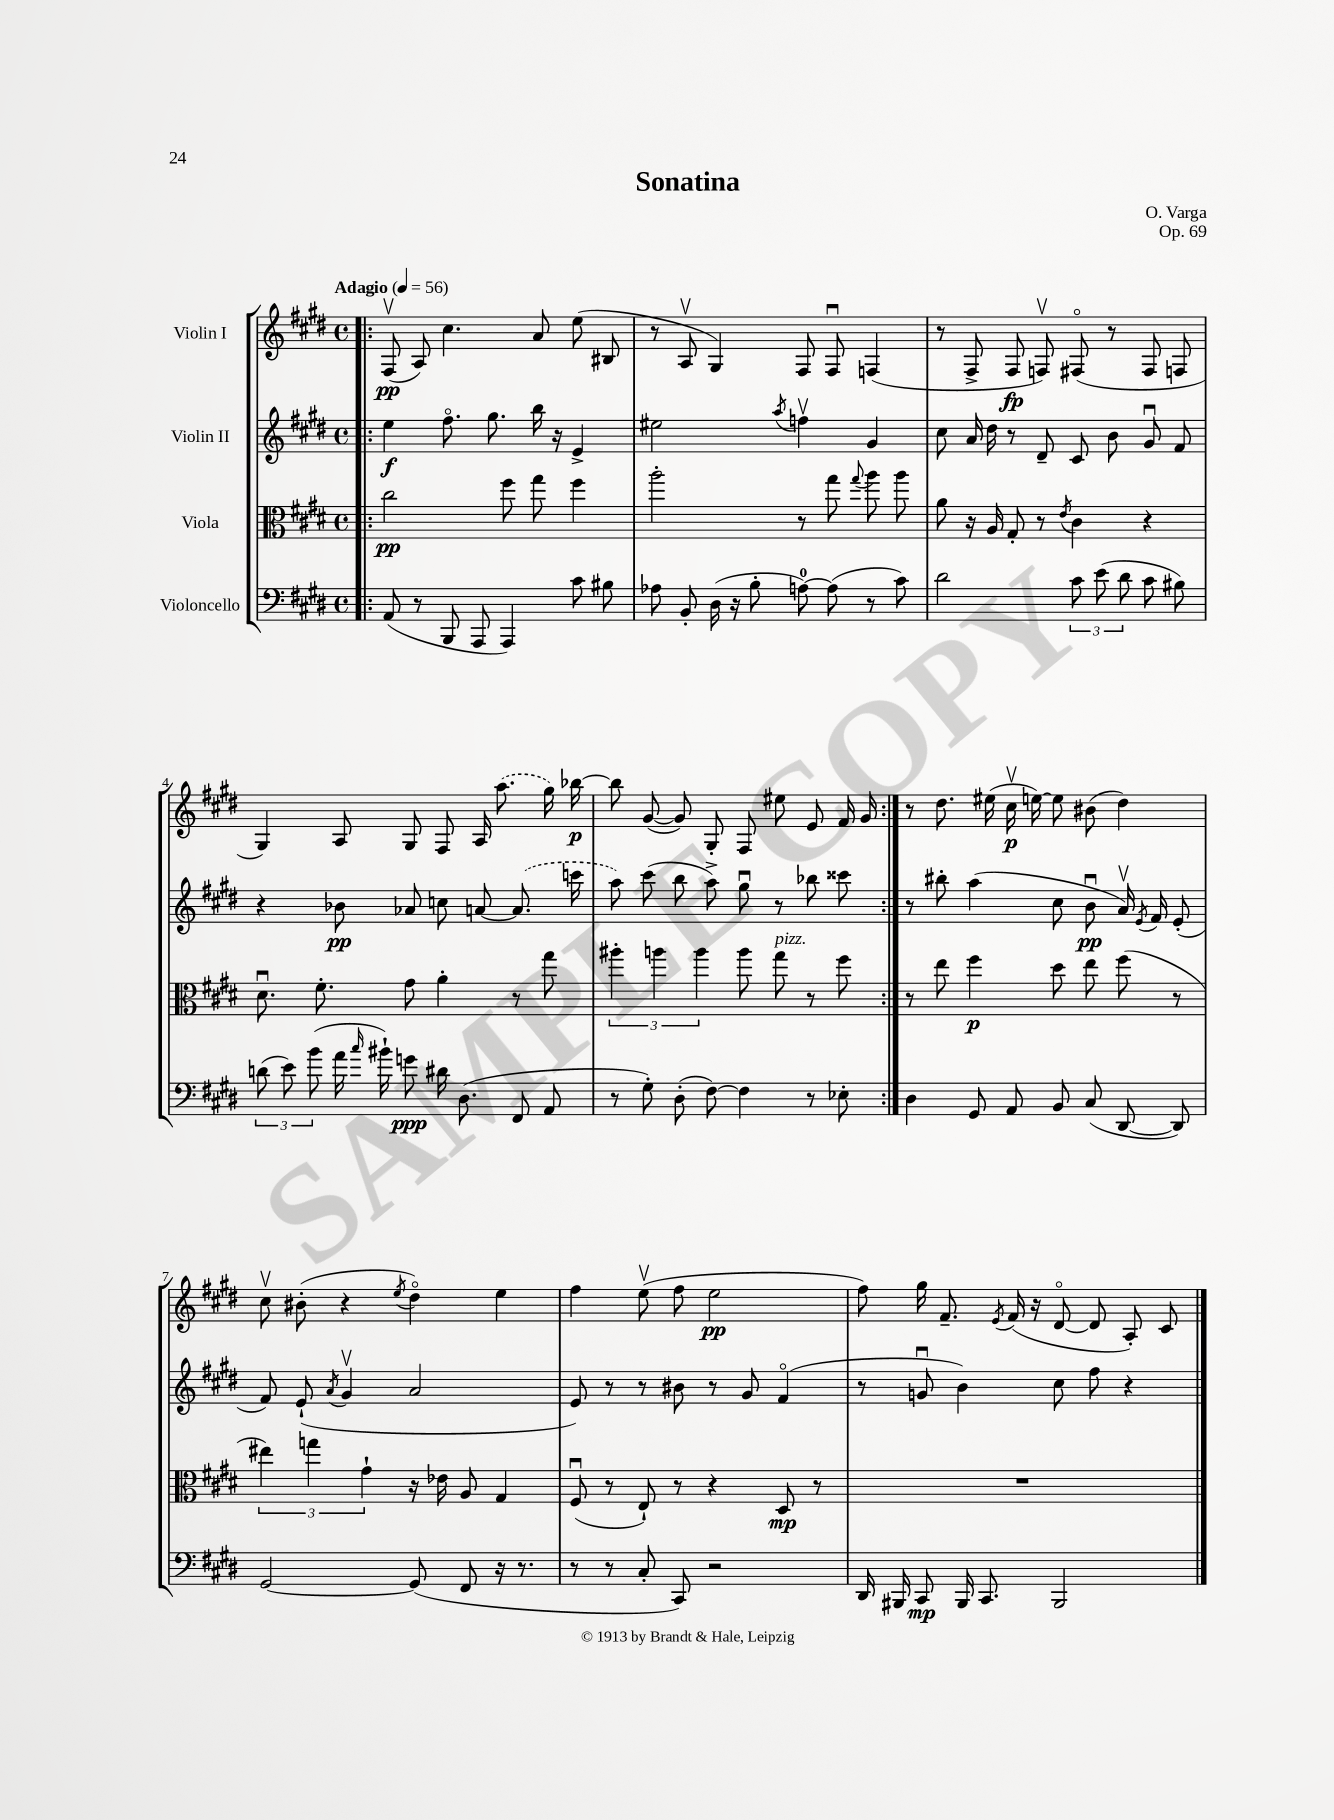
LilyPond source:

\header { title = "Sonatina" composer = "O. Varga" opus = "Op. 69" }
<<
\new StaffGroup <<
\new Staff = "s0" \with { instrumentName = "Violin I" } {
    \clef treble \key e \major \defaultTimeSignature \time 4/4 \tempo "Adagio" 4 = 56
    \autoBeamOff \repeat volta 2 { \bar ".|:" fis8\upbow\pp( a8) cis''4. a'8 e''8( bis8 |
    r8 a8\upbow gis4) fis8 fis8\downbow f4( |
    r8 fis8-> fis8\fp f8\upbow) fis8\flageolet( r8 fis8 f8 |
    gis4) a8 gis8 fis8 a16 \once \slurDashed a''8.( gis''16) bes''16~\p |
    bes''8 gis'8~( gis'8) gis8-. fis8 eis''8 e'8 fis'16 gis'16 | }
    r8 dis''8. eis''16( cis''16\upbow\p e''16~) e''8 bis'8( dis''4) |
    cis''8\upbow bis'8-.( r4 \acciaccatura { e''8 } dis''4\flageolet) e''4 |
    fis''4 e''8\upbow( fis''8 e''2\pp |
    fis''8) gis''16 fis'8.-- \acciaccatura { e'8 } fis'16( r16 dis'8~\flageolet dis'8 a8-.) cis'8 \bar "|." |
}
\new Staff = "s1" \with { instrumentName = "Violin II" } {
    \clef treble \key e \major \defaultTimeSignature \time 4/4
    \autoBeamOff \repeat volta 2 { \bar ".|:" e''4\f fis''8.\flageolet gis''8. b''16 r16 e'4-> |
    eis''2 \acciaccatura { a''8 } f''4\upbow gis'4 |
    cis''8 a'16 dis''16 r8 dis'8-- cis'8 b'8 gis'8\downbow fis'8 |
    r4 bes'8\pp aes'8 c''8 a'8~ \once \slurDashed a'8.( c'''16 |
    a''8) cis'''8( b''8 a''8->) gis''8\downbow r8 bes''8 cisis'''8 | }
    r8 bis''8-. a''4( cis''8 b'8\downbow\pp a'16\upbow) \acciaccatura { e'8 } fis'16 e'8-.( |
    fis'8) e'8-!( \acciaccatura { a'8 } gis'4\upbow a'2 |
    e'8) r8 r8 bis'8 r8 gis'8 fis'4\flageolet( |
    r8 g'8\downbow b'4) cis''8 fis''8 r4 \bar "|." |
}
\new Staff = "s2" \with { instrumentName = "Viola" } {
    \clef alto \key e \major \defaultTimeSignature \time 4/4
    \autoBeamOff \repeat volta 2 { \bar ".|:" cis''2\pp fis''8 gis''8 fis''4 |
    a''2-. r8 gis''8 \appoggiatura { gis''8 } a''8 a''8 |
    a'8 r16 a16 gis8-. r8 \acciaccatura { e'8 } cis'4 r4 |
    dis'8.\downbow fis'8.-. gis'8 a'4-. r8 gis''8 |
    \tuplet 3/2 { ais''4-. a''4 a''4 } a''8 gis''8^\markup { \italic "pizz." } r8 fis''8 | }
    r8 e''8 fis''4\p dis''8 e''8 fis''8( r8 |
    \tuplet 3/2 { eis''4) g''4 gis'4-! } r16 ees'16 a8 gis4 |
    fis8\downbow( r8 e8-!) r8 r4 dis8\mp r8 |
    R1 \bar "|." |
}
\new Staff = "s3" \with { instrumentName = "Violoncello" } {
    \clef bass \key e \major \defaultTimeSignature \time 4/4
    \autoBeamOff \repeat volta 2 { \bar ".|:" a,8( r8 b,,8 a,,8 a,,4) cis'8 bis8 |
    aes8 b,8-. dis16( r16 b8-. a8-0~) a8( r8 cis'8) |
    dis'2 \tuplet 3/2 { cis'8 e'8( dis'8 } cis'8 bis8) |
    \tuplet 3/2 { d'8( e'8) b'8( } a'16 \grace { cis''16 } bis'16-!) g'8\ppp dis'16 dis8.( fis,8 a,8 |
    r8 gis8-.) dis8-.( fis8~) fis4 r8 ees8-. | }
    dis4 gis,8 a,8 b,8 cis8( dis,8~ dis,8) |
    gis,2~ gis,8( fis,8 r16 r8. |
    r8 r8 cis8-. cis,8) r2 |
    dis,16 bis,,16 cis,8\mp bis,,16 cis,8. bis,,2 \bar "|." |
}
>>
>>
